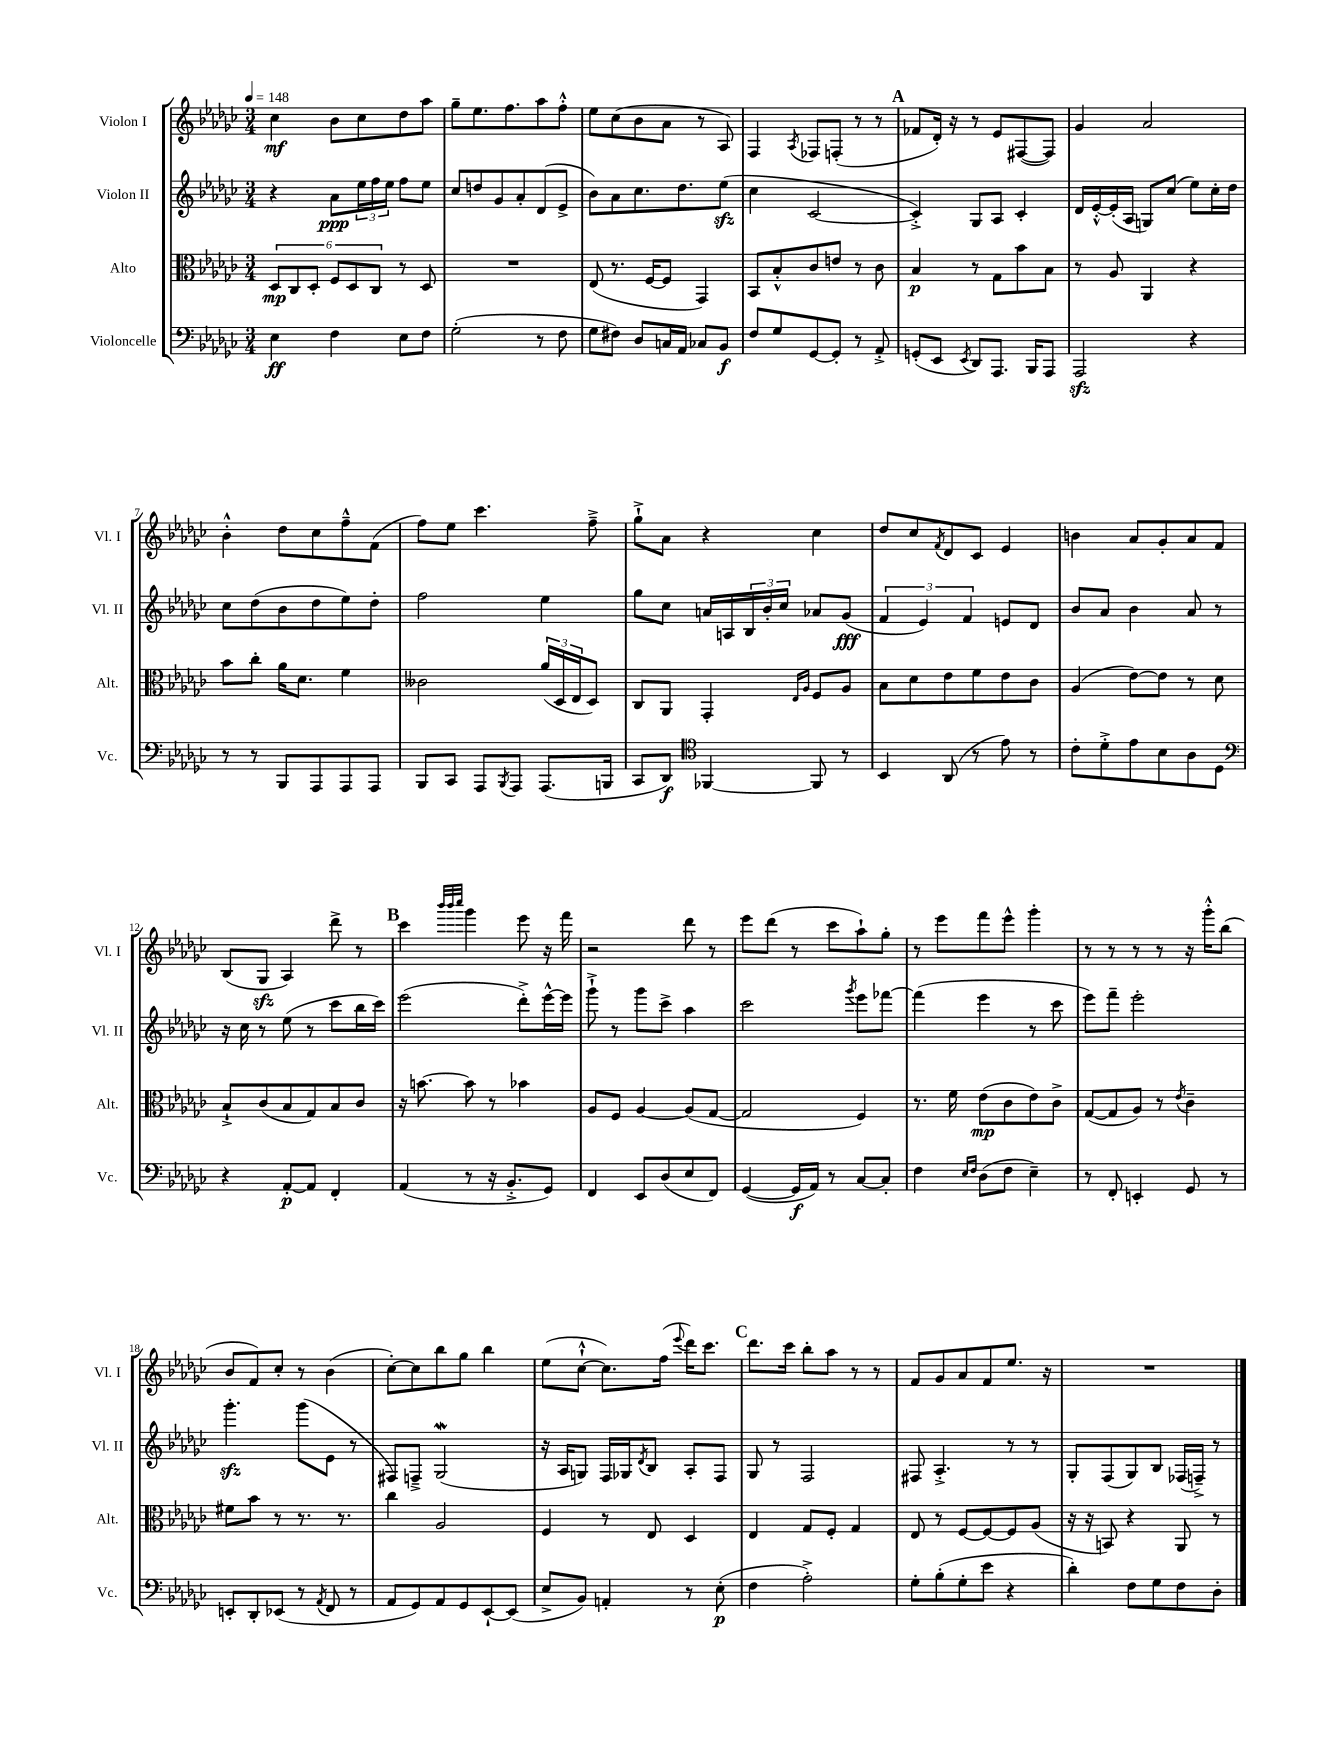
<<
\new StaffGroup <<
\new Staff = "s0" \with { instrumentName = "Violon I" shortInstrumentName = "Vl. I" } {
    \clef treble \key ges \major \numericTimeSignature \time 3/4 \tempo 4 = 148
    ces''4\mf bes'8 ces''8 des''8 aes''8 |
    ges''8-- ees''8. f''8. aes''8 f''8-.-^ |
    ees''8 ces''8( bes'8 aes'8 r8 aes8) |
    f4 \acciaccatura { aes8 } fes8 f8-.( r8 r8 |
    \mark \markup { \bold "A" } fes'8 des'16-.) r16 r8 ees'8 fis8~( fis8) |
    ges'4 aes'2 |
    bes'4-.-^ des''8 ces''8 f''8---^ f'8( |
    f''8) ees''8 ces'''4. f''8---> |
    ges''8-!-> aes'8 r4 ces''4 |
    des''8 ces''8 \acciaccatura { f'8 } des'8 ces'8 ees'4 |
    b'4 aes'8 ges'8-. aes'8 f'8 |
    bes8( ges8\sfz aes4) des'''8-> r8 |
    \mark \markup { \bold "B" } ces'''4 \grace { bes'''32 bes'''32 ces''''32 } ges'''4 ees'''8 r16 f'''16 |
    r2 des'''8 r8 |
    ees'''8 des'''8( r8 ces'''8 aes''8-!) ges''8-. |
    r8 ees'''8 f'''8 ees'''8-^ ges'''4-. |
    r8 r8 r8 r8 r16 ges'''16-.-^ bes''8( |
    bes'8 f'8) ces''8-. r8 bes'4( |
    ces''8~-.) ces''8 bes''8 ges''8 bes''4 |
    ees''8( ces''8~-!-^ ces''8.) f''16( \appoggiatura { ees'''8 } des'''16) ces'''8. |
    \mark \markup { \bold "C" } des'''8. ces'''16 bes''8-. aes''8 r8 r8 |
    f'8 ges'8 aes'8 f'8 ees''8. r16 |
    R2. \bar "|." |
}
\new Staff = "s1" \with { instrumentName = "Violon II" shortInstrumentName = "Vl. II" } {
    \clef treble \key ges \major \numericTimeSignature \time 3/4
    r4 aes'8\ppp \tuplet 3/2 { ees''16 f''16 ees''16 } f''8 ees''8 |
    ces''8 d''8 ges'8 aes'8-. des'8( ees'8-> |
    bes'8) aes'8 ces''8. des''8. ees''8\sfz( |
    ces''4 ces'2~ |
    \mark \markup { \bold "A" } ces'4-.->) ges8 aes8 ces'4-. |
    des'16 ees'16~-.-^ ees'16-.( aes16 g8) ces''8( ees''8) ces''16-. des''16 |
    ces''8 des''8( bes'8 des''8 ees''8) des''8-. |
    f''2 ees''4 |
    ges''8 ces''8 a'16 a16 \tuplet 3/2 { bes16 bes'16-. ces''16 } aes'8 ges'8\fff( |
    \tuplet 3/2 { f'4 ees'4) f'4 } e'8 des'8 |
    bes'8 aes'8 bes'4 aes'8 r8 |
    r16 ces''16 r8 ees''8( r8 ces'''8 bes''16 ces'''16) |
    \mark \markup { \bold "B" } ees'''2( des'''8-.->) ees'''16~-^ ees'''16 |
    ges'''8-!-> r8 ges'''8 ces'''8-> aes''4 |
    ces'''2 \acciaccatura { ges'''8 } ees'''8 fes'''8~ |
    fes'''4( ees'''4 r8 ces'''8 |
    ees'''8) f'''8-- ees'''2-. |
    ges'''4.-.\sfz ges'''8( ees'8 r8 |
    fis8) f8---> ges2\mordent( |
    r16 aes16 g8) f16 ges16 \acciaccatura { des'8 } bes8 aes8-. f8 |
    \mark \markup { \bold "C" } ges8 r8 f2 |
    fis8 aes4.-.-> r8 r8 |
    ges8-. f8( ges8) bes8 fes16( f16--->) r8 \bar "|." |
}
\new Staff = "s2" \with { instrumentName = "Alto" shortInstrumentName = "Alt." } {
    \clef alto \key ges \major \numericTimeSignature \time 3/4
    \tuplet 6/4 { des8\mp ces8 des8-. f8 des8 ces8 } r8 des8 |
    R2. |
    ees8( r8. f16~ f8 ges,4) |
    bes,8 bes8-.-^ ces'8 e'8 r8 ces'8 |
    \mark \markup { \bold "A" } bes4\p r8 ges8 bes'8 bes8 |
    r8 aes8 aes,4 r4 |
    bes'8 ces''8-. aes'16 des'8. f'4 |
    ceses'2 \tuplet 3/2 { aes'16( des16 ees16 } des8) |
    ces8 aes,8 ges,4-. \grace { ees16 aes16 } f8 aes8 |
    bes8 des'8 ees'8 f'8 ees'8 ces'8 |
    aes4( ees'8~) ees'8 r8 des'8 |
    bes8-!-> ces'8( bes8 ges8) bes8 ces'8 |
    \mark \markup { \bold "B" } r16 b'8.~ b'8 r8 bes'4 |
    aes8 f8 aes4~ aes8( ges8~ |
    ges2 f4) |
    r8. f'16 ees'8\mp( ces'8 ees'8) ces'8-> |
    ges8~( ges8 aes8) r8 \acciaccatura { ees'8 } ces'4-- |
    fis'8 bes'8 r8 r8. r8. |
    ces''4 aes2 |
    f4 r8 ees8 des4 |
    \mark \markup { \bold "C" } ees4 ges8 f8-. ges4 |
    ees8 r8 f8~ f8~ f8 aes8( |
    r16 r16 b,8) r4 aes,8 r8 \bar "|." |
}
\new Staff = "s3" \with { instrumentName = "Violoncelle" shortInstrumentName = "Vc." } {
    \clef bass \key ges \major \numericTimeSignature \time 3/4
    ees4\ff f4 ees8 f8 |
    ges2-.( r8 f8 |
    ges8 fis8) des8 c16 aes,16 ces8 bes,8\f |
    f8 ges8 ges,8~ ges,8-. r8 aes,8-.-> |
    \mark \markup { \bold "A" } g,8-.( ees,8 \acciaccatura { ees,8 } des,8) aes,,8. bes,,16 aes,,8 |
    aes,,2\sfz r4 |
    r8 r8 bes,,8 aes,,8 aes,,8 aes,,8 |
    bes,,8 ces,8 aes,,8 \acciaccatura { bes,,8 } aes,,8 aes,,8.( b,,16 |
    ces,8 des,8\f) \clef tenor fes,4~ fes,8 r8 |
    bes,4 aes,8( r8 ees'8) r8 |
    ces'8-. des'8-.-> ees'8 bes8 aes8 des8 |
    \clef bass r4 aes,8~-.\p aes,8 f,4-. |
    \mark \markup { \bold "B" } aes,4( r8 r16 bes,8.-.-> ges,8) |
    f,4 ees,8 des8( ees8 f,8) |
    ges,4~( ges,16\f aes,16) r8 ces8~ ces8-. |
    f4 \grace { ees16 f16 } des8( f8 ees4--) |
    r8 f,8-. e,4-. ges,8 r8 |
    e,8-. des,8-. ees,8( r8 \acciaccatura { aes,8 } f,8 r8 |
    aes,8 ges,8) aes,8 ges,8 ees,8~-! ees,8( |
    ees8-> bes,8) a,4-. r8 ees8-.\p( |
    \mark \markup { \bold "C" } f4 aes2-.->) |
    ges8-. bes8-.( ges8-. ees'8 r4 |
    des'4-.) f8 ges8 f8 des8-. \bar "|." |
}
>>
>>
